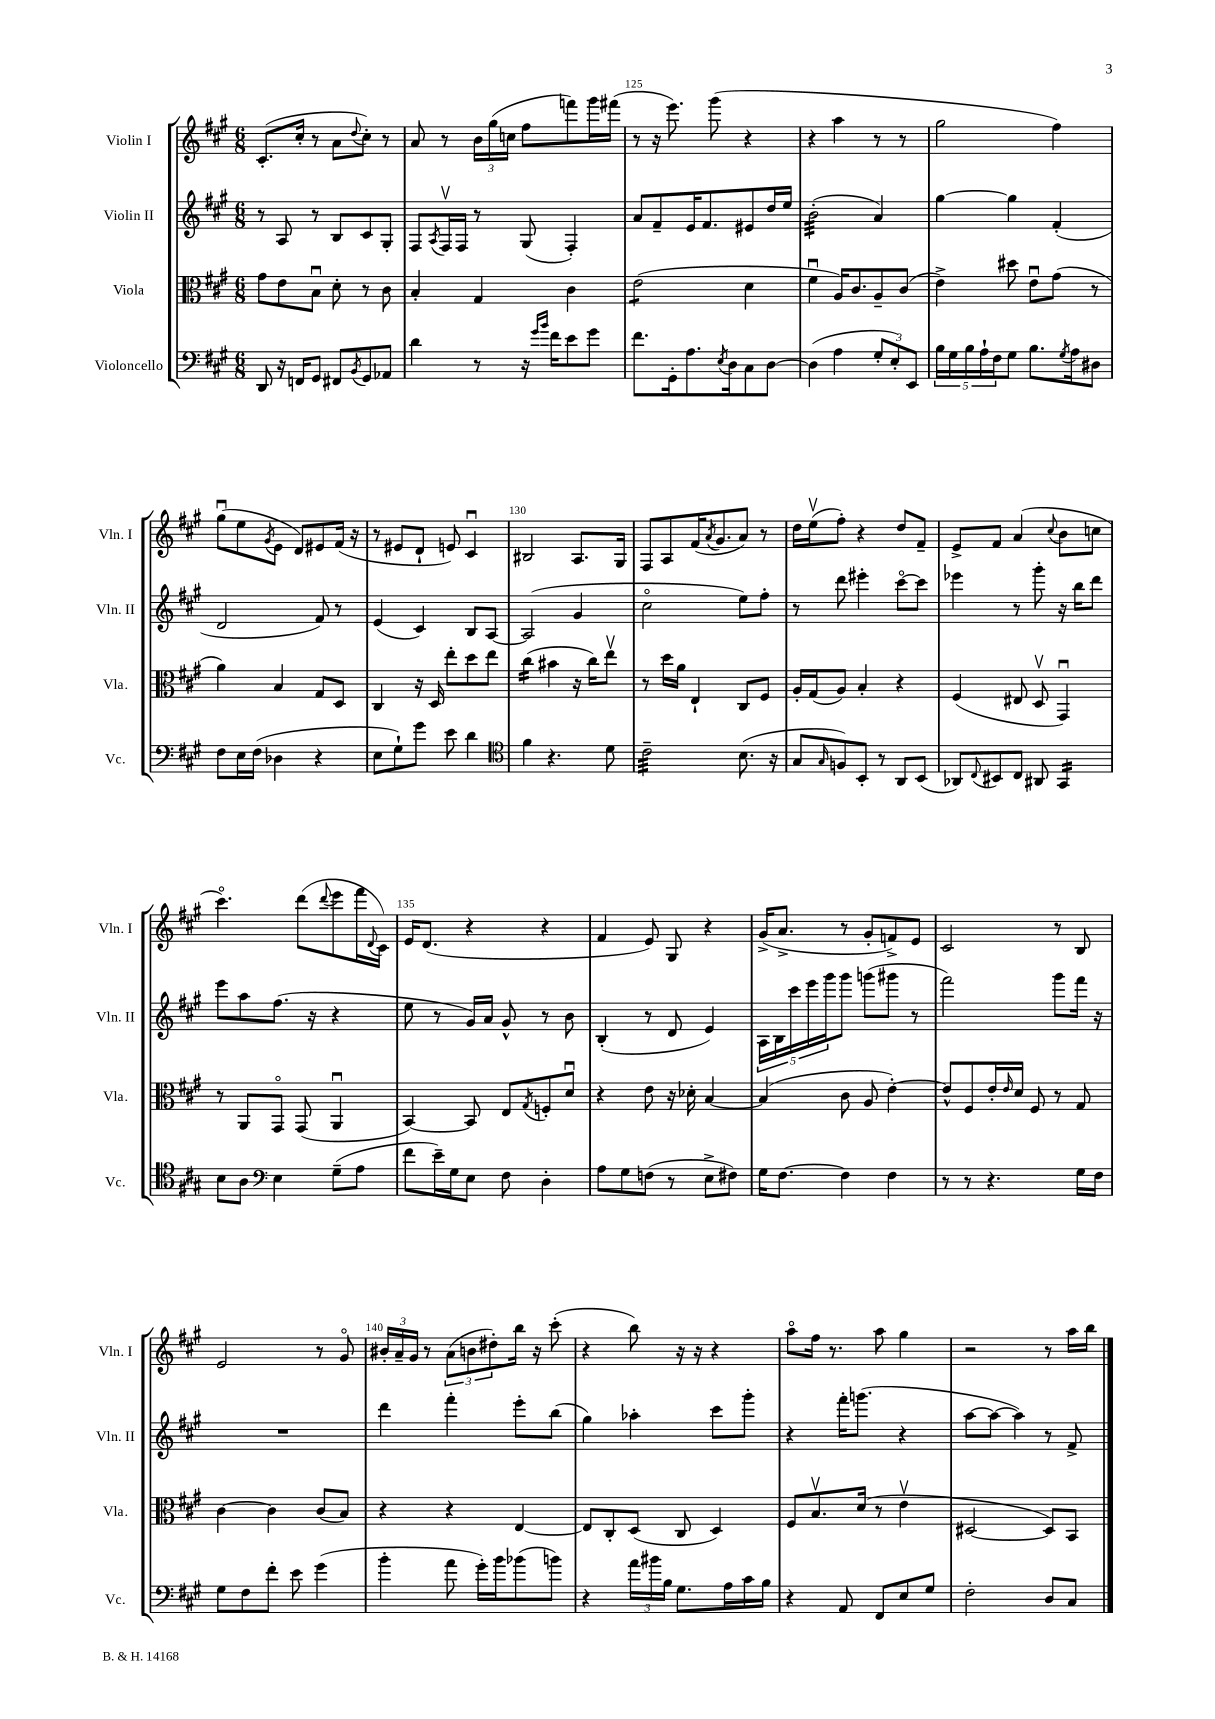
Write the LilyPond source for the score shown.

<<
\new StaffGroup <<
\new Staff = "s0" \with { instrumentName = "Violin I" shortInstrumentName = "Vln. I" } {
    \clef treble \key a \major \numericTimeSignature \time 6/8
    cis'8.-.( cis''16-. r8 a'8 \appoggiatura { d''8 } cis''8-.) r8 |
    a'8 r8 \tuplet 3/2 { b'16 gis''16( c''16 } fis''8 f'''8) gis'''16 fis'''16( |
    r8 r16 e'''8.) gis'''8( r4 |
    r4 a''4 r8 r8 |
    gis''2 fis''4) |
    gis''8\downbow( e''8 \acciaccatura { gis'8 } e'8 d'8) eis'8 fis'16( r16 |
    r8 eis'8 d'8-! e'8) cis'4\downbow |
    bis2 a8. gis16 |
    fis8 a8 fis'16( \acciaccatura { a'8 } gis'8. a'8) r8 |
    d''16 e''16\upbow( fis''8-.) r4 d''8 fis'8-- |
    e'8-> fis'8 a'4( \appoggiatura { cis''8 } b'8 c''8 |
    cis'''4.\flageolet) d'''8( \appoggiatura { d'''8 } e'''8 fis'''16 \appoggiatura { d'8 } cis'16) |
    e'16 d'8.( r4 r4 |
    fis'4 e'8) gis8 r4 |
    gis'16->( a'8.-> r8 gis'8-. f'8->) e'8 |
    cis'2 r8 b8 |
    e'2 r8 gis'8\flageolet |
    \tuplet 3/2 { bis'16-. a'16-- gis'16 } r8 \tuplet 3/2 { a'8( b'8 dis''8-.) } b''16 r16 cis'''8-.( |
    r4 b''8) r16 r16 r4 |
    a''8\flageolet fis''16 r8. a''8 gis''4 |
    r2 r8 a''16 b''16 \bar "|." |
}
\new Staff = "s1" \with { instrumentName = "Violin II" shortInstrumentName = "Vln. II" } {
    \clef treble \key a \major \numericTimeSignature \time 6/8
    r8 a8 r8 b8 cis'8 gis8-. |
    fis8 \acciaccatura { a8 } fis16\upbow fis16 r8 gis8( fis4-.) |
    a'8 fis'8-- e'16 fis'8. eis'8 d''16 e''16 |
    b'2:32-.( a'4) |
    gis''4~ gis''4 fis'4-.( |
    d'2 fis'8) r8 |
    e'4( cis'4) b8 a8~ |
    a2( gis'4 |
    cis''2\flageolet e''8) fis''8-. |
    r8 d'''8 eis'''4-. cis'''8~\flageolet cis'''8 |
    ees'''4 r8 gis'''8-. r16 b''16 d'''8 |
    e'''8 a''8 fis''8.( r16 r4 |
    e''8 r8 gis'16) a'16 gis'8-^ r8 b'8 |
    b4-.( r8 d'8 e'4) |
    \tuplet 5/4 { a16 b16 cis'''16 e'''16 gis'''16 } gis'''8 g'''8( gis'''8 r8 |
    fis'''2) gis'''8 fis'''16 r16 |
    R2. |
    d'''4 fis'''4-. e'''8-. b''8( |
    gis''4) aes''4-. cis'''8 gis'''8-. |
    r4 fis'''16-. g'''8.( r4 |
    a''8~ a''8~ a''4) r8 fis'8-> \bar "|." |
}
\new Staff = "s2" \with { instrumentName = "Viola" shortInstrumentName = "Vla." } {
    \clef alto \key a \major \numericTimeSignature \time 6/8
    gis'8 e'8 b8\downbow d'8-. r8 cis'8 |
    b4-. gis4 cis'4 |
    e'2:8( d'4 |
    fis'4\downbow a16) cis'8. a8-- cis'8( |
    e'4->) dis''8 e'8\downbow gis'8( r8 |
    a'4) b4 gis8 d8 |
    cis4 r16 d16 e''8-. d''8 e''8 |
    cis''4:16( bis'4 r16 cis''16) e''8\upbow |
    r8 d''16 a'16 e4-! cis8 fis8 |
    a16-. gis16( a8) b4-. r4 |
    fis4( eis8 d8\upbow gis,4\downbow) |
    r8 a,8 gis,8\flageolet gis,8( a,4\downbow |
    b,4~) b,8 e8 \acciaccatura { gis8 } f8-. d'8\downbow |
    r4 e'8 r16 des'16-. b4~ |
    b4( cis'8 a8 e'4~-.) |
    e'8-^ fis8 e'16-. \grace { e'16 } d'16 fis8 r8 gis8 |
    cis'4~ cis'4 cis'8( b8) |
    r4 r4 e4~ |
    e8 cis8-. d8( cis8 d4) |
    fis8 b8.\upbow d'16( r8 e'4\upbow |
    dis2~ dis8) b,8 \bar "|." |
}
\new Staff = "s3" \with { instrumentName = "Violoncello" shortInstrumentName = "Vc." } {
    \clef bass \key a \major \numericTimeSignature \time 6/8
    d,8 r16 f,16 gis,8 fis,8 \acciaccatura { b,8 } gis,8 aes,8 |
    d'4 r8 r16 \grace { gis'16 b'16 } fis'16 e'8 gis'8 |
    fis'8. gis,16-. a8. \acciaccatura { e8 } d16 cis8 d8~ |
    d4( a4 \tuplet 3/2 { gis8-. e8-.) e,8 } |
    \tuplet 5/4 { b16 gis16 b16 a16-! fis16 } gis8 b8. \acciaccatura { gis8 } a16 dis8 |
    fis8 e16 fis16( des4 r4 |
    e8 gis8-!) gis'8 e'8 d'4 |
    \clef tenor fis'4 r4. d'8 |
    cis'2:32-- b8.( r16 |
    gis8 \grace { gis16 } f8) b,8-. r8 a,8 b,8( |
    aes,8) \appoggiatura { cis8 } bis,8 cis8 ais,8 gis,4:16 |
    b8 a8 \clef bass e4 gis8--( a8 |
    fis'8 e'16--) gis16 e8 fis8 d4-. |
    a8 gis8 f8( r8 e8-> fis8) |
    gis16 fis8.~ fis4 fis4 |
    r8 r8 r4. gis16 fis16 |
    gis8 fis8 fis'8-. e'8 gis'4( |
    b'4-. a'8 gis'16-.) b'16 bes'8( b'8) |
    r4 \tuplet 3/2 { a'16 bis'16 b16 } gis8. a16 cis'16 b16 |
    r4 a,8 fis,8 e8 gis8 |
    fis2-. d8 cis8 \bar "|." |
}
>>
>>
\layout { \context { \Score currentBarNumber = #123 \override BarNumber.break-visibility = ##(#f #t #t) barNumberVisibility = #(every-nth-bar-number-visible 5) } }
